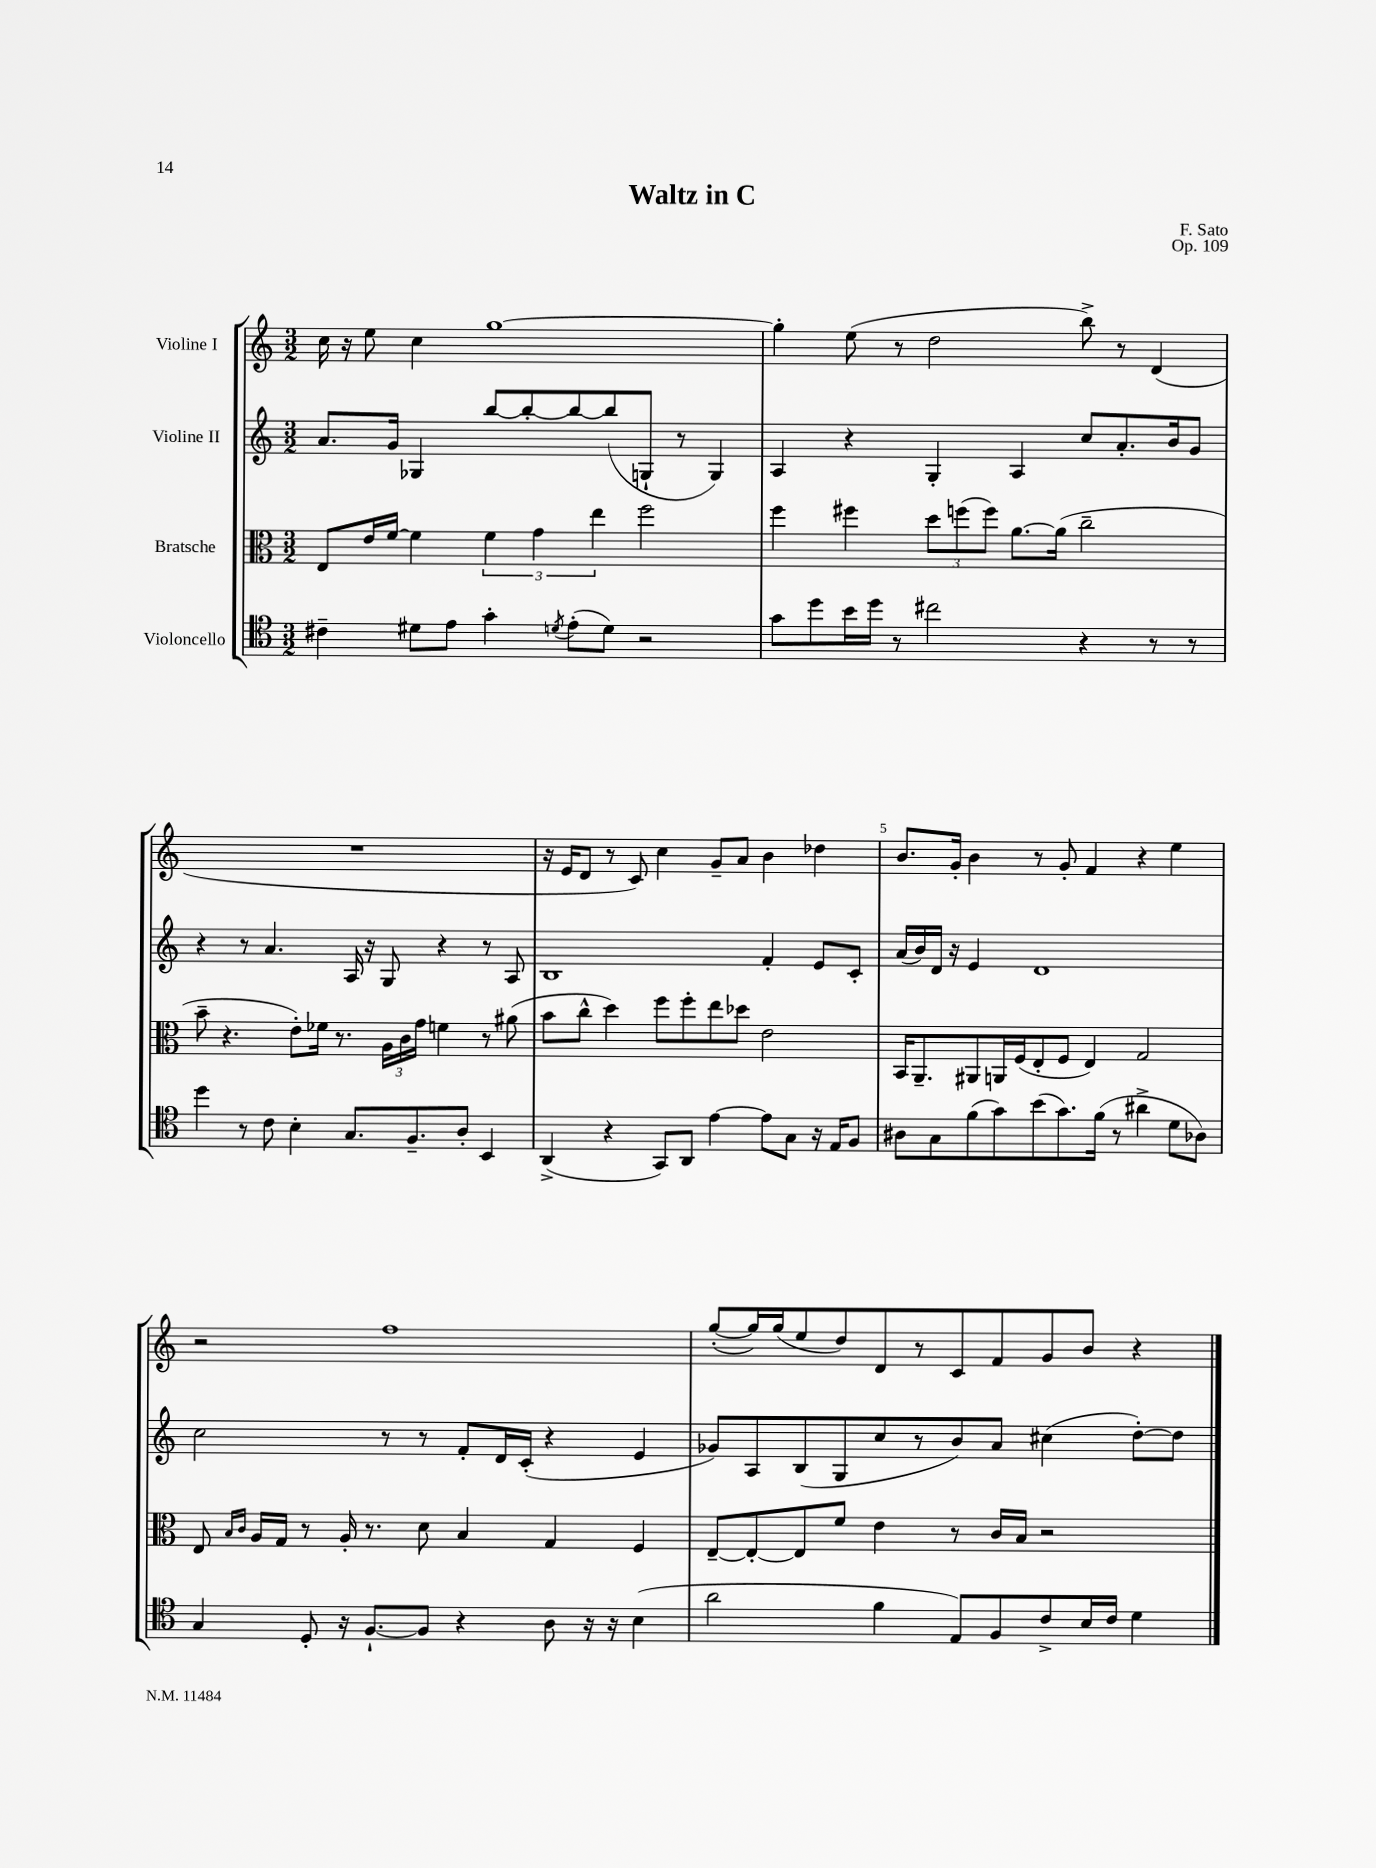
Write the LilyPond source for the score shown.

\header { title = "Waltz in C" composer = "F. Sato" opus = "Op. 109" }
<<
\new StaffGroup <<
\new Staff = "s0" \with { instrumentName = "Violine I" } {
    \clef treble \key c \major \numericTimeSignature \time 3/2
    \autoBeamOff c''16 r16 e''8 c''4 g''1~ |
    g''4-. e''8( r8 d''2 b''8->) r8 d'4( |
    R1. |
    r16 e'16[ d'8] r8 c'8) c''4 g'8[-- a'8] b'4 des''4 |
    b'8.[ g'16]-. b'4 r8 g'8-. f'4 r4 e''4 |
    r2 f''1 |
    g''8[~-.( g''16) g''16( e''8 d''8) d'8 r8 c'8 f'8 g'8 b'8] r4 \bar "|." |
}
\new Staff = "s1" \with { instrumentName = "Violine II" } {
    \clef treble \key c \major \numericTimeSignature \time 3/2
    \autoBeamOff a'8.[ g'16] ges4 b''8[~ b''8~-. b''8~ b''8( g8]-! r8 g4) |
    a4 r4 g4-. a4 c''8[ a'8.-. b'16 g'8] |
    r4 r8 a'4. a16 r16 g8 r4 r8 a8 |
    b1 f'4-. e'8[ c'8]-. |
    a'16[( b'16) d'16] r16 e'4 d'1 |
    c''2 r8 r8 f'8[-. d'16 c'16]-.( r4 e'4 |
    ges'8[) a8 b8( g8 c''8 r8 b'8) a'8] cis''4( d''8[~-.) d''8] \bar "|." |
}
\new Staff = "s2" \with { instrumentName = "Bratsche" } {
    \clef alto \key c \major \numericTimeSignature \time 3/2
    \autoBeamOff e8[ e'16 f'16]~ f'4 \tuplet 3/2 { f'4 g'4 e''4 } f''2 |
    f''4 fis''4 \tuplet 3/2 { d''8[ f''8( f''8]) } a'8.[~ a'16]( c''2-- |
    b'8-- r4. e'8[-.) fes'16] r8. \tuplet 3/2 { a16[ c'16 g'16] } f'4 r8 ais'8( |
    b'8[ c''8]-^ d''4) f''8[ f''8-. e''8 des''8] e'2 |
    b,16[ a,8.-- ais,8 a,16 f16( e8-. f8] e4) g2 |
    e8 \grace { b16[ c'16] } a16[ g16] r8 a16-. r8. d'8 b4 g4 f4 |
    e8[~-- e8~-. e8 f'8] e'4 r8 c'16[ b16] r2 \bar "|." |
}
\new Staff = "s3" \with { instrumentName = "Violoncello" } {
    \clef tenor \key c \major \numericTimeSignature \time 3/2
    \autoBeamOff cis'4-- dis'8[ e'8] g'4-. \acciaccatura { d'8 } e'8[-.( d'8]) r2 |
    g'8[ d''8 b'16 d''16] r8 cis''2 r4 r8 r8 |
    d''4 r8 c'8 b4-. g8.[ f8.-- a8]-. b,4 |
    a,4->( r4 g,8[) a,8] e'4~ e'8[ g8] r16 e16[ f8] |
    ais8[ g8 f'8( g'8) b'8( g'8.) f'16]( r8 ais'4-> d'8[ aes8]) |
    g4 d8-. r16 f8.[~-! f8] r4 a8 r16 r16 b4( |
    a'2 f'4 e8[) f8 c'8-> b16 c'16] d'4 \bar "|." |
}
>>
>>
\layout { \context { \Score \override BarNumber.break-visibility = ##(#f #t #t) barNumberVisibility = #(every-nth-bar-number-visible 5) } }
